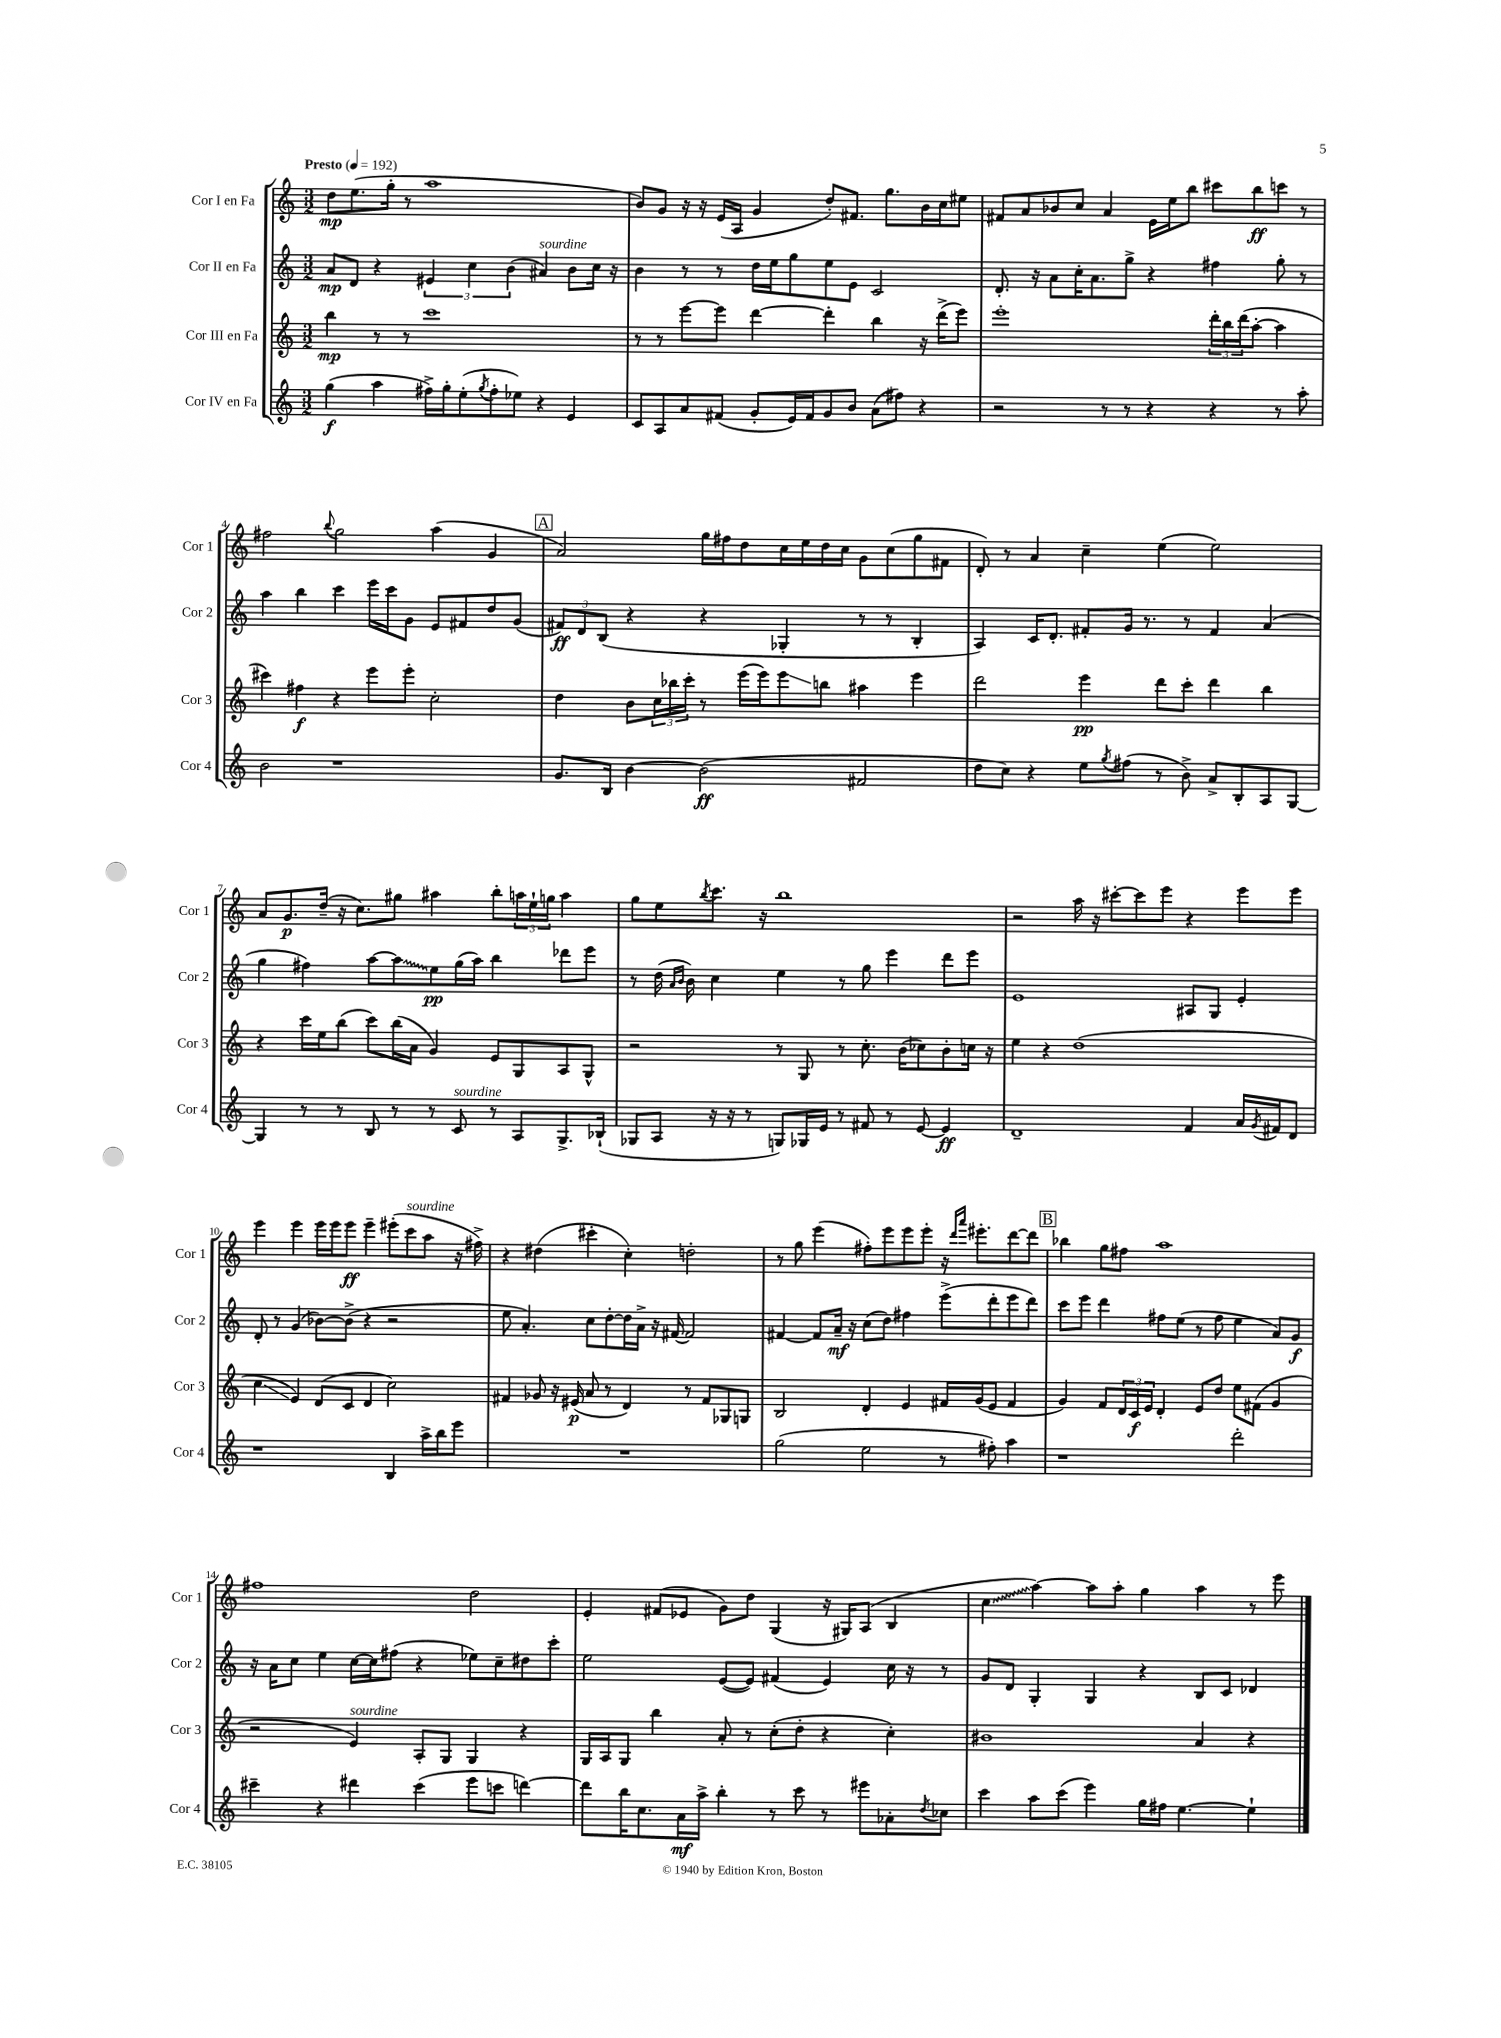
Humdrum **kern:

**kern	**kern	**kern	**kern
*staff4	*staff3	*staff2	*staff1
*clefG2	*clefG2	*clefG2	*clefG2
*k[]	*k[]	*k[]	*k[]
*M3/2	*M3/2	*M3/2	*M3/2
*MM192	*MM192	*MM192	*MM192
(4gg\	4bb\	8a/L	8dd\L
.	.	8d/J	(8.ee\
4aa\	8r	4r	.
.	.	.	16gg'\Jk
.	8r	.	8r
16ff#^\LL)	1ccc	6e#/	1aa
16gg'\J	.	.	.
(8ee'\	.	.	.
.	.	6cc\	.
8qgg/	.	.	.
8ff#'\	.	.	.
.	.	(6b\	.
8ee-\J)	.	.	.
4r	.	4a#/)	.
4e/	.	8b\L	.
.	.	16cc\Jk	.
.	.	16r	.
=	=	=	=
8c/L	8r	4b\	8b/L)
8A/	8r	.	8g/J
8a/	[8eee\L	8r	16r
.	.	.	16r
(8f#/J	8eee\]J	8r	(16e/LL
.	.	.	16A/JJ
8g'/L	[4ddd\	16dd\LL	4g/
.	.	16ee\J	.
16e/L)	.	8gg\	.
16f#/J	.	.	.
8g/	4ddd'\]	8ee\	8dd'/L)
8b/J	.	8e\J	8.f#/J
(8a\L	4bb\	2c/	.
.	.	.	8.gg\L
8ff#\J)	.	.	.
4r	16r	.	16b\L
.	(16ddd^\LK	.	16cc\J
.	8eee\J)	.	8ee#\J
=	=	=	=
2r	1eee'	8.d'/	8f#/L
.	.	.	8a/
.	.	16r	.
.	.	8a\L	8b-/
.	.	16cc'\K	8cc/J
.	.	8.a\	.
8r	.	.	4a/
8r	.	8gg^\J	.
4r	.	4r	16e\LL
.	.	.	16ee\J
.	.	.	8bb\J
4r	24ddd'\LL	4ff#\	8ccc#\L
.	24bb\	.	.
.	(24ddd\J	.	.
.	[8aa'\J	.	8bb\
8r	4aa\]	8gg'\	8ccc\J
8aa'\	.	8r	8r
=	=	=	=
2b\	4ccc#\)	4aa\	2ff#\
.	4ff#\	4bb\	.
.	.	.	8qqbb/
1r	4r	4ccc\	2gg\
.	8eee\L	16eee\LL	.
.	.	16ccc\J	.
.	8eee'\J	8g\J	.
.	2cc'\	8e/L	(4aa\
.	.	8f#/	.
.	.	8dd/	4g/
.	.	(8g/J	.
=	=	=	=
8.g/L	4dd\	12f#/L)	2a/)
.	.	12d/	.
.	.	(12B/J	.
16B/Jk	.	.	.
[4b\	8b\L	4r	.
.	24cc\L	.	.
.	24bb-\	.	.
.	24ccc'\JJ	.	.
(2b\]	8r	4r	16gg\LL
.	.	.	16ff#\J
.	(16eee\LL	.	8dd\
.	16eee\J)	.	.
.	8eee\	4G-'/	16cc\L
.	.	.	16ee\
.	8bb\J	.	16dd\
.	.	.	16cc\JJ
2f#/	4aa#\	8r	8g\L
.	.	8r	(8cc\
.	4eee\	4B'/	8gg\
.	.	.	8f#\J
=	=	=	=
8dd\L	2ddd\	4A/)	8d'/)
8cc\J)	.	.	8r
4r	.	16c/LK	4a/
.	.	8.d'/J	.
8ee\L	4eee\	8f#'/L	4cc~\
8qgg/	.	.	.
(8ff#\J	.	16g/Jk	.
.	.	8.r	.
8r	8ddd\L	.	(4ee\
8b^\)	8ccc'\J	8r	.
8a^/L	4ddd\	4f#/	2ee\)
8B'/	.	.	.
8A/	4bb\	(4a/	.
[8G/J	.	.	.
=	=	=	=
4G/]	4r	4gg\	8a/L
.	.	.	8.g/
8r	16ccc\LL	4ff#\)	.
.	16ee\J	.	(16dd~/Jk
8r	(8bb\J	.	16r
.	.	.	8.cc\L)
8B/	8ccc\L)	[8aa\L	.
8r	(16bb\L	8aa\]	8gg#\J
.	16a\JJ	.	.
8r	4g/)	8ee\	4aa#\
8c/	.	(16gg\L	.
.	.	16aa\JJ)	.
8r	8e/L	4bb\	8bb'\L
8A/L	8G/	.	24aa\L
.	.	.	24ee`\
.	.	.	24gg\JJ
8.G^/	8A/	8ddd-\L	4aa\
.	8G^^/J	8eee\J	.
(16B-`/Jk	.	.	.
=	=	=	=
8G-/L	2r	8r	8gg\L
8A/J	.	(16dd\	8ee\
.	.	16qqa/LL	.
.	.	16qqb/JJ	.
.	.	16b\)	.
.	.	.	8qbb/
16r	.	4cc\	8.ccc\J
16r	.	.	.
8r	.	.	.
.	.	.	16r
8G/L)	8r	4ee\	1bb
16G-/L	8G/	.	.
16e/JJ	.	.	.
8r	8r	8r	.
8f#/	8.cc'\	8gg\	.
8r	.	4eee\	.
.	(16b\LK	.	.
[8e/	8cc-\)	.	.
4e/]	8b'\	8ddd\L	.
.	16cc\Jk	8eee\J	.
.	16r	.	.
=	=	=	=
1d~	4ee\	1e	2r
.	4r	.	.
.	(1dd	.	16aa\
.	.	.	16r
.	.	.	[8ccc#'\L
.	.	.	8ccc#\]
.	.	.	8eee\J
4f/	.	8A#/L	4r
.	.	8G/J	.
16a/LL	.	4e'/	8eee\L
8qg/	.	.	.
16f#/J	.	.	.
8d/J	.	.	8eee\J
=	=	=	=
1r	4cc\	8d'/	4eee\
.	.	8r	.
.	4e/)	(4g/	4eee\
.	(8d/L	[8b-\L)	16eee\LL
.	.	.	16eee\J
.	8c/J	(8b-^\]J	8eee\J
.	4d/	4r	4eee~\
4B/	2cc\)	2r	(8eee#'\L
.	.	.	8ccc\
16aa^\LL	.	.	8aa\J
16bb\J	.	.	.
8eee\J	.	.	16r
.	.	.	16ff#^\)
=	=	=	=
1.r	4f#/	8ee\	4r
.	.	4.a'/)	.
.	8g-/	.	(4dd#\
.	16r	.	.
.	(16e#/	.	.
.	8a/	8cc\L	4ccc#'\
.	8r	[8dd'\	.
.	4d/)	16dd\]L	4cc'\)
.	.	16a^\JJ	.
.	.	16r	.
.	.	[16f#/	.
.	8r	2f#/]	2dd'\
.	8f#/L	.	.
.	8G-/	.	.
.	8G/J	.	.
=	=	=	=
(2gg\	2B/	[4f#/	8r
.	.	.	8gg\
.	.	8f#/]L	(4eee\
.	.	16a~/Jk	.
.	.	16r	.
2ee\	4d'/	(8cc\L	8ff#'\L)
.	.	8dd\J)	8eee\
.	4e/	4ff#\	8eee\
.	.	.	8eee'\J
8r	16f#/LL	(8eee^\L	16r
.	.	.	16qqddd/LL
.	.	.	16qqaaa/JJ
.	(16g/J	.	8.eee#'\L
8ff#'\)	8e/J	8ddd'\	.
4aa\	4f#/	8eee\	[8ddd\
.	.	8ddd\J)	8ddd\]J
=	=	=	=
1r	4g/)	8ccc\L	4bb-\
.	.	8eee\J	.
.	8f/L	4ddd\	8gg\L
.	24d/L	.	8ff#\J
.	24c/	.	.
.	24e/JJ	.	.
.	4d'/	8ff#\L	1aa
.	.	(8ee\J	.
.	8e/L	8r	.
.	8dd/J	8ff#\	.
2ddd'\	8ee\L	4ee\	.
.	(8f#\J	.	.
.	4g/	8a/L)	.
.	.	8g/J	.
=	=	=	=
4ccc#~\	2r	16r	1ff#
.	.	16a\LK	.
.	.	8cc\J	.
4r	.	4ee\	.
4ddd#\	4e/)	[16cc\LL	.
.	.	16cc\]J	.
.	.	(8ff#\J	.
(4ccc#\	8A'/L	4r	.
.	8G/J	.	.
8eee\L	4G/	8ee-\L)	2dd\
8ccc\J	.	8cc~\	.
[4ddd\)	4r	8dd#\	.
.	.	8ccc'\J	.
=	=	=	=
8ddd\]L	16G/LL	2ee\	4e'/
.	16A/J	.	.
16bb\K	8G/J	.	.
8.cc\	.	.	.
.	4bb\	.	(8f#/L
16a\L	.	.	8e-/J
16aa^\JJ	.	.	.
4bb'\	8a'/	([8e/L	8g\L)
.	8r	8e/]J)	8dd\J
8r	(8cc'\L	(4f#/	(4G/
8ccc\	8dd'\J	.	.
8r	4r	4e/)	16r
.	.	.	16G#/LK)
8eee#\L	.	.	(8A/J
8a-'\	4cc'\)	16cc\	4B/
.	.	16r	.
8qdd/	.	.	.
8cc-\J	.	8r	.
=	=	=	=
4ccc\	1b#	8g/L	4cc\
.	.	8d/J	.
8aa\L	.	4G'/	[4aa\)
(8ccc\J	.	.	.
4eee\)	.	4G/	8aa\]L
.	.	.	8aa'\J
16gg\LL	.	4r	4gg\
16ff#\JJ	.	.	.
[4.ee\	.	.	.
.	4a/	8B/L	4aa\
.	.	8c/J	.
4ee`\]	4r	4d-/	8r
.	.	.	8eee\
==	==	==	==
*-	*-	*-	*-
